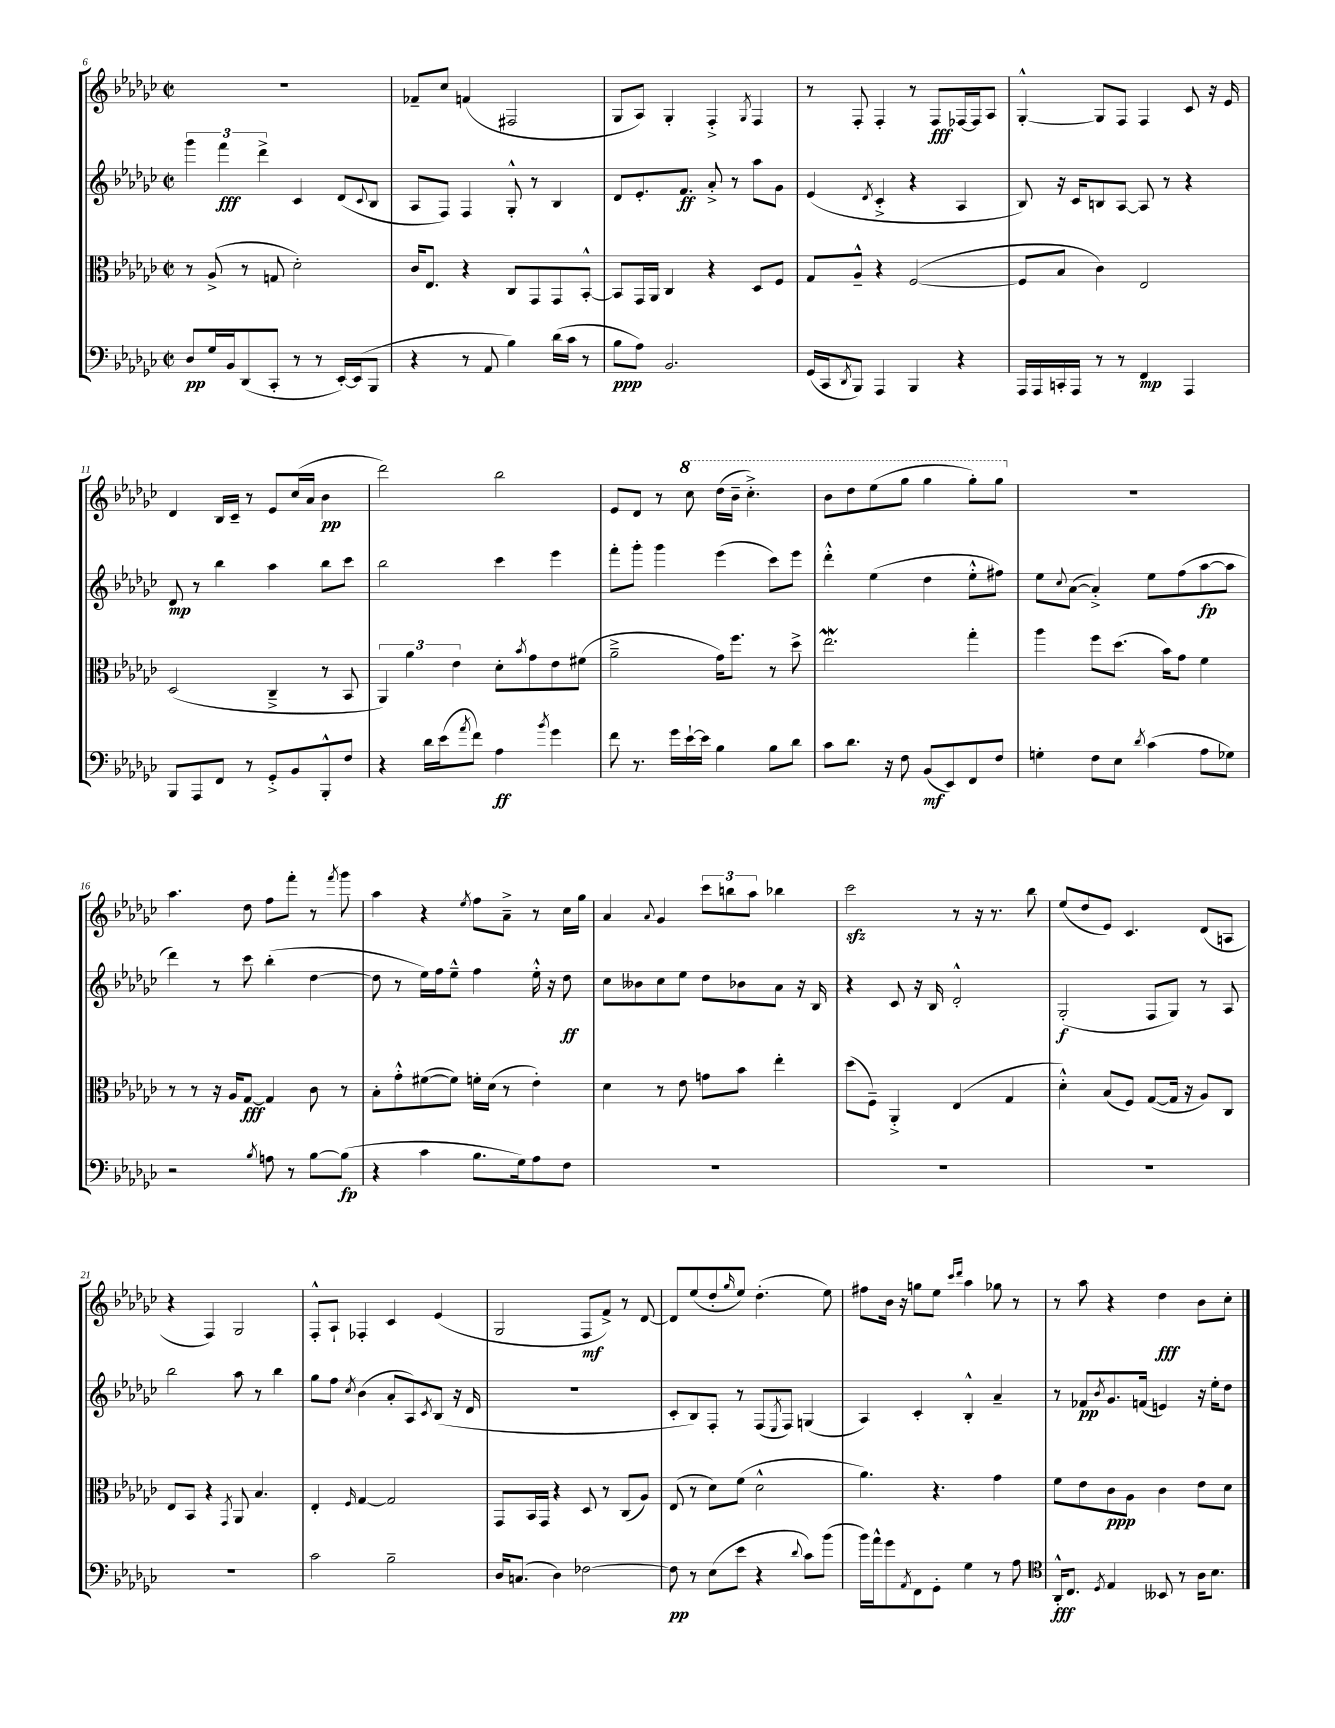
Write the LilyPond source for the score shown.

<<
\new StaffGroup <<
\new Staff = "s0" {
    \clef treble \key ges \major \defaultTimeSignature \time 2/2
    R1 |
    fes'8-- ces''8 f'4( fis2 |
    ges8 aes8) ges4-. f4-.-> \acciaccatura { ges8 } f4 |
    r8 f8-. f4-. r8 f8\fff fes16~ fes16 aes8 |
    ges4~-.-^ ges8 f8 f4 ces'8 r16 ees'16 |
    des'4 bes16 ces'16-- r8 ees'8 ces''16( aes'16 bes'4\pp |
    des'''2) bes''2 |
    ees'8 des'8 r8 \ottava #1 ces'''8 des'''16( bes''16-- ces'''4.-.->) |
    bes''8 des'''8 ees'''8( ges'''8 ges'''4 ges'''8-.) ges'''8 \ottava #0 |
    R1 |
    aes''4. des''8 f''8 f'''8-. r8 \acciaccatura { f'''8 } ges'''8 |
    aes''4 r4 \acciaccatura { ees''8 } f''8 aes'8---> r8 ces''16 ges''16 |
    aes'4 \appoggiatura { aes'8 } ges'4 \tuplet 3/2 { ces'''8 b''8 aes''8 } bes''4 |
    ces'''2\sfz r8 r16 r8. bes''8 |
    ees''8( des''8 ees'8) ces'4. des'8( a8 |
    r4 f4) ges2 |
    f8-.-^ aes8-! fes4-. ces'4 ees'4( |
    ges2 f8\mf f'8->) r8 des'8~ |
    des'8 ees''8( des''8-. \grace { ges''16 } ees''8) des''4.-.( ees''8) |
    fis''8 bes'16 r16 g''8 ees''8 \grace { ces'''16 des'''16 } aes''4 ges''8 r8 |
    r8 aes''8 r4 des''4\fff bes'8 ces''8-. \bar "|." |
}
\new Staff = "s1" {
    \clef treble \key ges \major \defaultTimeSignature \time 2/2
    \tuplet 3/2 { ges'''4 f'''4\fff des'''4-> } ces'4 des'8( \appoggiatura { ces'8 } bes8 |
    aes8 f8) f4 ges8-.-^ r8 bes4 |
    des'8 ees'8.-. f'8.\ff aes'8-.-> r8 aes''8 ges'8 |
    ees'4( \acciaccatura { des'8 } ces'4-.-> r4 aes4 |
    bes8) r16 ces'16 b8 aes8~ aes8 r8 r4 |
    des'8\mp r8 bes''4 aes''4 bes''8 ces'''8 |
    bes''2 ces'''4 ees'''4 |
    f'''8-. ges'''8-. ges'''4 ees'''4( ces'''8) ees'''8 |
    des'''4-.-^ ees''4( des''4 ees''8-.-^ fis''8) |
    ees''8 \appoggiatura { ces''8 } aes'8~( aes'4-.->) ees''8 f''8( aes''8~\fp aes''8 |
    des'''4) r8 ces'''8 bes''4-.( des''4~ |
    des''8 r8 ees''16) f''16 ees''8---^ f''4 ees''16-.-^ r16 des''8\ff |
    ces''8 beses'8 ces''8 ees''8 des''8 bes'8 aes'8 r16 bes16 |
    r4 ces'8 r16 bes16 des'2-.-^ |
    ges2-.\f( f8 ges8) r8 aes8 |
    bes''2 aes''8 r8 bes''4 |
    ges''8 f''8 \acciaccatura { ces''8 } bes'4( aes'8-. aes8) \acciaccatura { ces'8 } bes8( r16 des'16 |
    R1 |
    ces'8-. bes8) f8-. r8 f8( \acciaccatura { ees8 } f8) g4( |
    aes4) ces'4-. bes4-.-^ aes'4-- |
    r8 fes'8\pp \acciaccatura { bes'8 } ges'8. f'16( e'4) r16 ees''16-. des''8 \bar "|." |
}
\new Staff = "s2" {
    \clef alto \key ges \major \defaultTimeSignature \time 2/2
    r8 aes8->( r8 g8 des'2-.) |
    ces'16 ees8. r4 ces8 ges,8 ges,8 bes,8~-.-^ |
    bes,8 ges,16 aes,16 ces4 r4 des8 f8 |
    ges8 aes8---^ r4 f2~( |
    f8 bes8 ces'4) ees2 |
    des2( ces4---> r8 bes,8 |
    \tuplet 3/2 { aes,4) aes'4 ees'4 } des'8-. \acciaccatura { bes'8 } ges'8 ees'8 fis'8( |
    aes'2---> ges'16) f''8. r8 des''8-> |
    ees''2.\mordent ges''4-. |
    aes''4 f''8 des''8.( bes'16) ges'8 f'4 |
    r8 r8 r16 aes16 ges8~\fff ges4 ces'8 r8 |
    bes8-. ges'8-.-^ fis'8~( fis'8) f'16-. des'16( r8 ees'4-.) |
    des'4 r8 ees'8 g'8 bes'8 ees''4-. |
    des''8( f8--) aes,4-.-> ees4( ges4 |
    des'4-.-^) bes8( f8) ges8~( ges16 r16 aes8) ces8 |
    ees8 bes,8 r4 \acciaccatura { ges,8 } aes,8 bes4. |
    ees4-. \grace { f16 } ges4~ ges2 |
    ges,8 bes,16 ges,16 r4 des8 r8 ces8( aes8) |
    ees8( r8 des'8) f'8( des'2-^ |
    aes'4.) r4. ges'4 |
    f'8 ees'8 ces'8\ppp aes8 ces'4 ees'8 des'8 \bar "|." |
}
\new Staff = "s3" {
    \clef bass \key ges \major \defaultTimeSignature \time 2/2
    des8\pp ges16 bes,16 des,8( ces,8-. r8 r8 ees,16~-.) ees,16( bes,,8 |
    r4 r8 aes,8 bes4) des'16( ces'16 r8 |
    bes8\ppp aes8) bes,2. |
    ges,16( ces,16 \acciaccatura { des,8 } bes,,8) aes,,4 bes,,4 r4 |
    aes,,16 aes,,16 c,16-. aes,,16 r8 r8 f,4\mp aes,,4 |
    bes,,8 aes,,8 f,8 r8 ges,8-.-> bes,8 bes,,8-.-^ f8 |
    r4 des'16 ees'16( \acciaccatura { aes'8 } f'8) aes4\ff \acciaccatura { bes'8 } ges'4 |
    f'8 r8. ges'16 ees'16~-! ees'16 bes4 bes8 des'8 |
    ces'8 des'8. r16 f8 bes,8\mf( ees,8) f,8 f8 |
    g4-. f8 ees8 \acciaccatura { des'8 } ces'4( aes8 ges8) |
    r2 \acciaccatura { bes8 } a8 r8 bes8~ bes8\fp( |
    r4 ces'4 bes8. ges16) aes8 f8 |
    R1 |
    R1 |
    R1 |
    R1 |
    ces'2 bes2-- |
    des16 c8.( des4) fes2~ |
    fes8\pp r8 ees8( ees'8 r4 \appoggiatura { des'8 } ces'8) bes'8( |
    bes'16) aes'16-^ ges'8 \acciaccatura { aes,8 } f,8 ges,8-. ges4 r8 aes8 |
    \clef tenor aes,16-.-^\fff ces8. \acciaccatura { des8 } ees4 beses,8 r8 aes16 bes8. \bar "|." |
}
>>
>>
\layout { \context { \Score currentBarNumber = #6 } }
